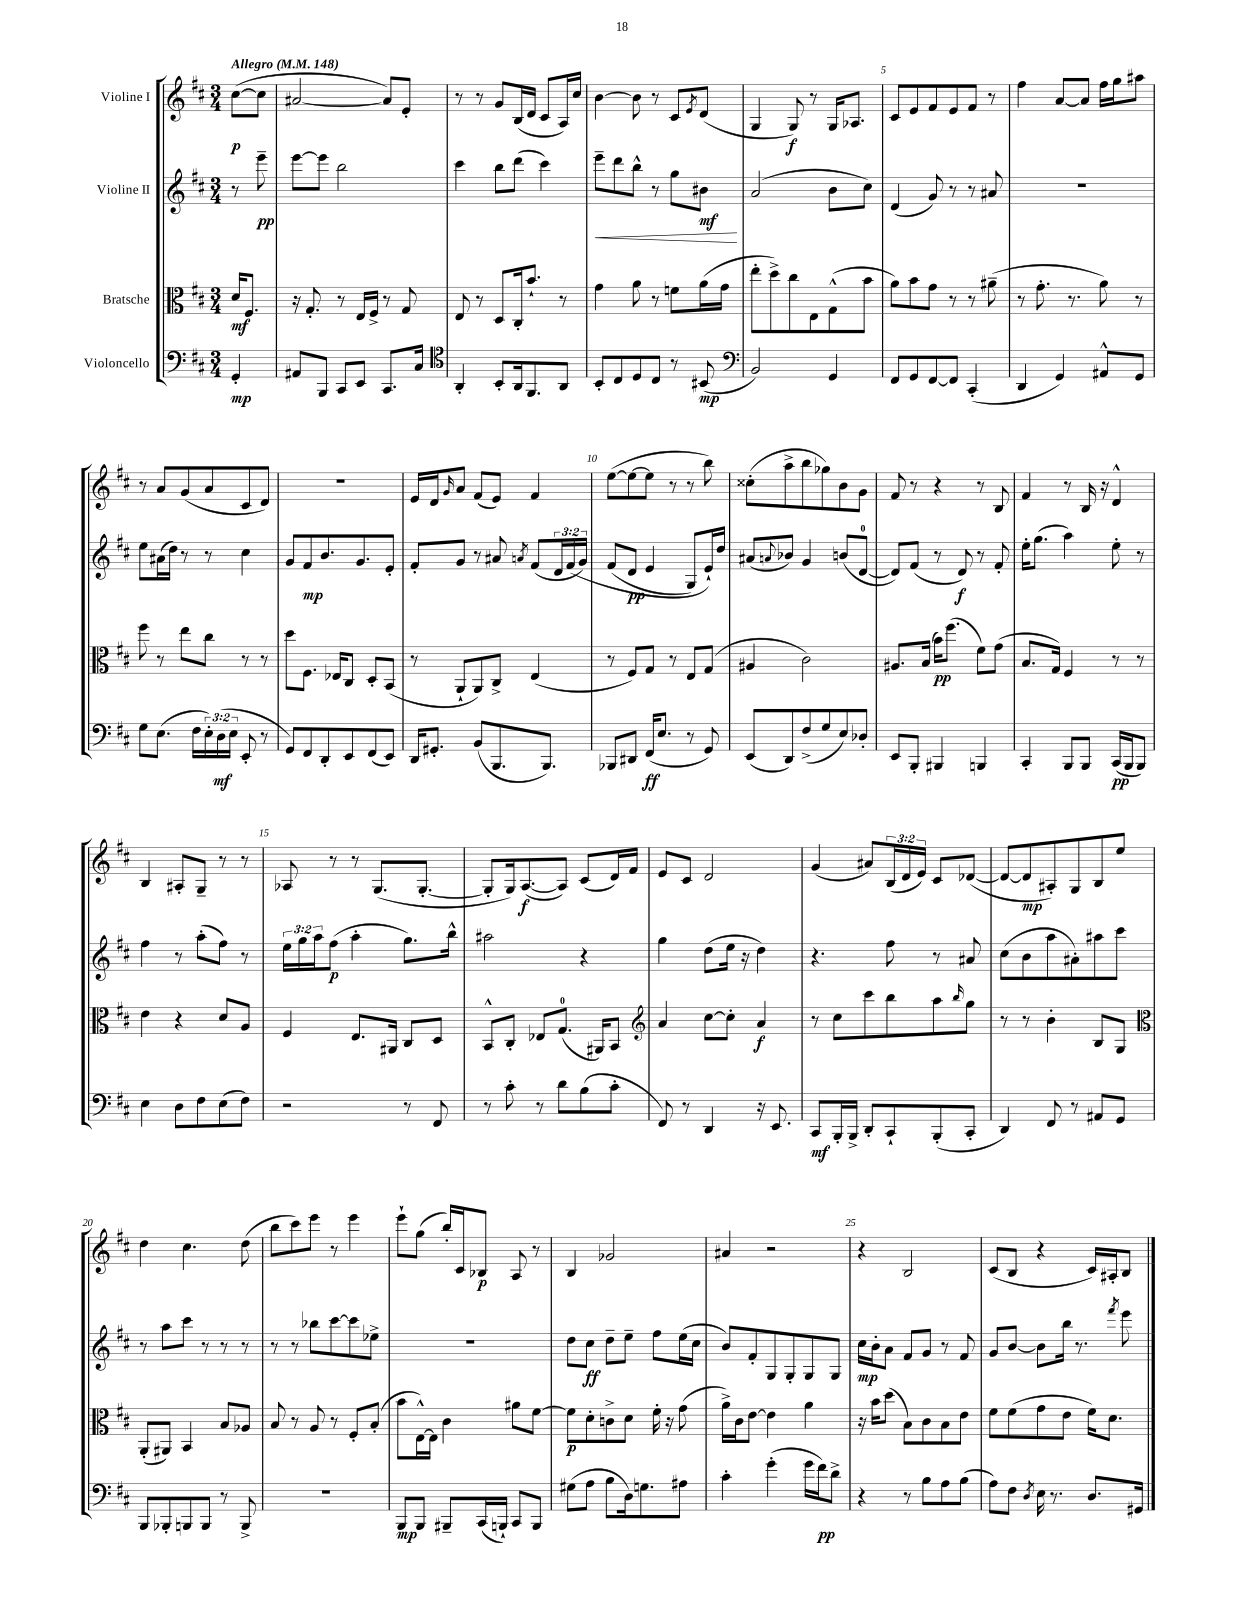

**kern	**dynam	**kern	**dynam	**kern	**dynam	**kern	**dynam
*part4	*part4	*part3	*part3	*part2	*part2	*part1	*part1
*staff4	*staff4	*staff3	*staff3	*staff2	*staff2	*staff1	*staff1
*I"Violoncello	*	*I"Bratsche	*	*I"Violine II	*	*I"Violine I	*
*clefF4	*	*clefC3	*	*clefG2	*	*clefG2	*
*k[f#c#]	*	*k[f#c#]	*	*k[f#c#]	*	*k[f#c#]	*
*M3/4	*	*M3/4	*	*M3/4	*	*M3/4	*
*MM148	*	*MM148	*	*MM148	*	*MM148	*
=	=	=	=	=	=	=	=
!	!	!	!	!	!	!LO:TX:a:B:t=Allegro	!
4GG'/	mp	16d/KL	mf	8r	.	([8cc#\L	p
.	.	8.F#/J	.	.	.	.	.
.	.	.	.	8eee~\	pp	8cc#\J]	.
=1	=1	=1	=1	=1	=1	=1	=1
8AA#X/L	.	16r	.	[8eee\L	.	[2a#X/	.
.	.	8.G'/	.	.	.	.	.
8BBB/J	.	.	.	8eee\J]	.	.	.
8CC#/L	.	8r	.	2bb\	.	.	.
8EE/J	.	16E/LL	.	.	.	.	.
.	.	16F#^/JJ	.	.	.	.	.
8.CC#/L	.	8r	.	.	.	8a#/L])	.
.	.	8G/	.	.	.	8e'/J	.
16C#/Jk	.	.	.	.	.	.	.
=2	=2	=2	=2	=2	=2	=2	=2
*clefC4	*	*	*	*	*	*	*
4AA'/	.	8E/	.	4ccc#\	.	8r	.
.	.	8r	.	.	.	8r	.
8BB'/L	.	8D/L	.	8bb\L	.	8g/L	.
16AA/k	.	16C#'/k	.	(8ddd\J	.	(16B/L	.
8.FF#/	.	8.b`/J	.	.	.	16d/JJ	.
.	.	.	.	4ccc#\)	.	8c#/L	.
8AA/J	.	8r	.	.	.	16A/L)	.
.	.	.	.	.	.	16cc#/JJ	.
=3	=3	=3	=3	=3	=3	=3	=3
!	!	!	!	!	!LO:HP:b	!	!
8BB'/L	.	4g\	.	8eee~\L	<	[4b\	.
8C#/	.	.	.	8ddd\	.	.	.
8D/	.	8a\	.	8bb^^\J	.	8b\]	.
8C#/J	.	8r	.	8r	.	8r	.
8r	.	8fn\L	.	8gg\L	.	8c#/L	.
.	.	.	.	.	.	8qe/	.
(8BB#X/	mp	(16a\L	.	8b#X\J	mf	(8d/J	.
.	.	16g\JJ	.	.	.	.	.
.	.	.	.	.	[	.	.
=4	=4	=4	=4	=4	=4	=4	=4
*clefF4	*	*	*	*	*	*	*
2BB/)	.	8ee'\L	.	(2a/	.	4G/	.
.	.	8dd^\)	.	.	.	.	.
.	.	8cc#\	.	.	.	8G/)	f
.	.	8E\	.	.	.	8r	.
4GG/	.	(8G^^\	.	8b\L	.	16G/KL	.
.	.	.	.	.	.	8.A-X/J	.
.	.	8b\J	.	8cc#\J)	.	.	.
=5	=5	=5	=5	=5	=5	=5	=5
8FF#/L	.	8a\L)	.	(4d/	.	8c#/L	.
8GG/	.	8b\	.	.	.	8e/	.
[8FF#/	.	8g\J	.	8g/)	.	8f#/	.
8FF#/J]	.	8r	.	8r	.	8e/	.
(4CC#'/	.	8r	.	8r	.	8f#/J	.
.	.	(8a#X~\	.	8a#X/	.	8r	.
=6	=6	=6	=6	=6	=6	=6	=6
4DD/	.	8r	.	2.r	.	4ff#\	.
.	.	8.g'\	.	.	.	.	.
4GG/)	.	.	.	.	.	[8a/L	.
.	.	8.r	.	.	.	.	.
.	.	.	.	.	.	8a/J]	.
8AA#X^^/L	.	8a\)	.	.	.	16ff#\LL	.
.	.	.	.	.	.	16gg\J	.
8GG/J	.	8r	.	.	.	8aa#X\J	.
!!LO:LB:g=z
=7	=7	=7	=7	=7	=7	=7	=7
8G\L	.	8ff#\	.	8ee\L	.	8r	.
(8.E\J	.	8r	.	(16a#X\L	.	8a/L	.
.	.	.	.	16dd\JJ)	.	.	.
.	.	8ee\L	.	8r	.	(8g/	.
16F#\LL	.	.	.	.	.	.	.
24E'\)	.	8cc#\J	.	8r	.	8a/	.
(24D\	mf	.	.	.	.	.	.
24E\JJ	.	.	.	.	.	.	.
8EE'/	.	8r	.	4cc#\	.	8c#/	.
8r	.	8r	.	.	.	8d/J)	.
=8	=8	=8	=8	=8	=8	=8	=8
8GG/L)	.	8dd\L	.	8g/L	.	2.r	.
8FF#/	.	8.F#\J	.	8f#/	mp	.	.
8DD'/	.	.	.	8.b/	.	.	.
.	.	16E-X/KL	.	.	.	.	.
8EE/	.	8C#/J	.	.	.	.	.
.	.	.	.	8.g/	.	.	.
(8FF#/	.	8D'/L	.	.	.	.	.
8EE/J)	.	(8BB/J	.	8e'/J	.	.	.
=9	=9	=9	=9	=9	=9	=9	=9
16DD/KL	.	8r	.	8f#'/L	.	16e/LL	.
8.GG#X'/J	.	.	.	.	.	16d/J	.
.	.	.	.	.	.	16qqg/	.
.	.	8AA`/L	.	8g/J	.	8a/J	.
(8BB/L	.	8AA/)	.	8r	.	(8f#/L	.
8.BBB/	.	8C#^/J	.	8a#X/	.	8e/J)	.
.	.	.	.	8qan/	.	.	.
.	.	(4E/	.	(8f#/L	.	4f#/	.
8.BBB/J)	.	.	.	.	.	.	.
.	.	.	.	24d/L	.	.	.
.	.	.	.	(24f#/	.	.	.
.	.	.	.	24g/JJ)	.	.	.
=10	=10	=10	=10	=10	=10	=10	=10
8BBB-X/L	.	8r	.	(8f#/L	.	([8ee\L	.
8DD#X/J	.	8F#/L)	.	8d/J	pp	8ee\_	.
(16FF#/KL	ff	8G/J	.	4e/	.	8ee\J]	.
8.E/J	.	.	.	.	.	.	.
.	.	8r	.	.	.	8r	.
8r	.	8E/L	.	8G/L)	.	8r	.
8GG/)	.	(8G/J	.	16e`/L)	.	8bb\)	.
.	.	.	.	16dd/JJ	.	.	.
=11	=11	=11	=11	=11	=11	=11	=11
(8EE/L	.	4A#X/	.	(8a#X/L	.	(8cc##X'\L	.
.	.	.	.	8qqan/	.	.	.
8DD/)	.	.	.	8b-X/J)	.	8aa^\	.
(8F#^/	.	2c#\)	.	4g/	.	8bb\	.
8G/	.	.	.	.	.	8gg-X\)	.
8E/)	.	.	.	(8bn/L	.	8b\	.
8D-X'/J	.	.	.	[8d/J	.	8g\J	.
=12	=12	=12	=12	=12	=12	=12	=12
8EE/L	.	8.A#X/L	.	8d/L])	.	8f#/	.
8BBB'/J	.	.	.	(8f#/J	.	8r	.
.	.	(16B/Jk	.	.	.	.	.
4BBB#X/	.	16b\KL)	pp	8r	.	4r	.
.	.	(8.ff#\J	.	.	.	.	.
.	.	.	.	8d/)	f	.	.
4BBBn/	.	8f#\L)	.	8r	.	8r	.
.	.	(8g\J	.	8f#'/	.	8B/	.
=13	=13	=13	=13	=13	=13	=13	=13
4CC#'/	.	8.B/L	.	16ee'\KL	.	4f#/	.
.	.	.	.	(8.gg\J	.	.	.
.	.	16G/Jk)	.	.	.	.	.
8BBB/L	.	4F#/	.	4aa\)	.	8r	.
8BBB/J	.	.	.	.	.	16B/	.
.	.	.	.	.	.	16r	.
(16CC#/LL	pp	8r	.	8ee'\	.	4d^^/	.
16BBB/J	.	.	.	.	.	.	.
8BBB/J)	.	8r	.	8r	.	.	.
!!LO:LB:g=z
=14	=14	=14	=14	=14	=14	=14	=14
4E\	.	4e\	.	4ff#\	.	4B/	.
8D\L	.	4r	.	8r	.	8A#X'/L	.
8F#\	.	.	.	(8aa'\L	.	8G~/J	.
(8E\	.	8d/L	.	8ff#\J)	.	8r	.
8F#\J)	.	8A/J	.	8r	.	8r	.
=15	=15	=15	=15	=15	=15	=15	=15
2r	.	4F#/	.	24ee\LL	.	8A-X/	.
.	.	.	.	24gg\	.	.	.
.	.	.	.	24aa\J	.	.	.
.	.	.	.	(8ff#\J	p	8r	.
.	.	8.E/L	.	4aa'\	.	8r	.
.	.	.	.	.	.	(8.G/L	.
.	.	16AA#X/Jk	.	.	.	.	.
8r	.	8C#/L	.	8.gg\L)	.	.	.
.	.	.	.	.	.	[8.G'/J	.
8FF#/	.	8D/J	.	.	.	.	.
.	.	.	.	16bb^^\Jk	.	.	.
=16	=16	=16	=16	=16	=16	=16	=16
8r	.	8BB^^/L	.	2aa#X\	.	8G'/L]	.
8c#'\	.	8C#'/J	.	.	.	16G/k)	.
.	.	.	.	.	.	([8.A/	f
8r	.	8E-X/L	.	.	.	.	.
8d\L	.	(8.G/J	.	.	.	8A/J])	.
(8B\	.	.	.	4r	.	(8c#/L	.
.	.	16AA#X/KL)	.	.	.	.	.
8c#'\J	.	8BB/J	.	.	.	16d/L)	.
.	.	.	.	.	.	16f#/JJ	.
=17	=17	=17	=17	=17	=17	=17	=17
*	*	*clefG2	*	*	*	*	*
8FF#/)	.	4a/	.	4gg\	.	8e/L	.
8r	.	.	.	.	.	8c#/J	.
4DD/	.	[8cc#\L	.	(8dd\L	.	2d/	.
.	.	8cc#'\J]	.	16ee\Jk	.	.	.
.	.	.	.	16r	.	.	.
16r	.	4a/	f	4dd\)	.	.	.
8.EE/	.	.	.	.	.	.	.
=18	=18	=18	=18	=18	=18	=18	=18
8CC#/L	mf	8r	.	4.r	.	(4g/	.
16BBB'/L	.	8cc#\L	.	.	.	.	.
16BBB^/JJ	.	.	.	.	.	.	.
8DD'/L	.	8ccc#\	.	.	.	8a#X/L)	.
8CC#`/	.	8bb\	.	8ff#\	.	(24B/L	.
.	.	.	.	.	.	24d/	.
.	.	.	.	.	.	24e/JJ)	.
(8BBB'/	.	8aa\	.	8r	.	8c#/L	.
.	.	16qqbb/	.	.	.	.	.
8CC#'/J	.	8gg\J	.	8a#X/	.	([8d-X/J	.
=19	=19	=19	=19	=19	=19	=19	=19
4DD/)	.	8r	.	(8cc#\L	.	8d-/L_	.
.	.	8r	.	8b\	.	8d-/]	mp
8FF#/	.	4b'\	.	8aa\	.	8A#X'/)	.
8r	.	.	.	8a#X'\)	.	8G/	.
8AA#X/L	.	8B/L	.	8aa#X\	.	8B/	.
8GG/J	.	8G/J	.	8ccc#\J	.	8ee/J	.
!!LO:LB:g=z
=20	=20	=20	=20	=20	=20	=20	=20
*	*	*clefC3	*	*	*	*	*
8BBB/L	.	(8AA'/L	.	8r	.	4dd\	.
8BBB-X'/	.	8AA#X/J)	.	8aa\L	.	.	.
8BBBn/	.	4BB/	.	8ccc#\J	.	4.cc#\	.
8BBB/J	.	.	.	8r	.	.	.
8r	.	8B/L	.	8r	.	.	.
8BBB^/	.	8A-X/J	.	8r	.	(8dd\	.
=21	=21	=21	=21	=21	=21	=21	=21
2.r	.	8B/	.	8r	.	8bb\L	.
.	.	8r	.	8r	.	8ccc#\)	.
.	.	8A/	.	8bb-X\L	.	8eee\J	.
.	.	8r	.	[8ccc#\	.	8r	.
.	.	8F#'/L	.	8ccc#\]	.	4eee\	.
.	.	(8B'/J	.	8ee-X^\J	.	.	.
=22	=22	=22	=22	=22	=22	=22	=22
8BBB/L	mp	8b\L	.	2.r	.	8eee`\L	.
8BBB/J	.	[16E^^\L)	.	.	.	(8gg\J	.
.	.	16E\JJ]	.	.	.	.	.
8BBB#X~/L	.	4c#\	.	.	.	16bb'/LL)	.
.	.	.	.	.	.	16c#/J	.
(16CC#/L	.	.	.	.	.	8B-X/J	p
16BBBn`/JJ)	.	.	.	.	.	.	.
8CC#/L	.	8a#X\L	.	.	.	8A/	.
8BBB/J	.	[8f#\J	.	.	.	8r	.
=23	=23	=23	=23	=23	=23	=23	=23
(8G#X\L	.	8f#\L]	p	8dd\L	.	4B/	.
8A\J	.	8d'\	.	8cc#\J	ff	.	.
8B\L	.	8cn^\	.	8dd~\L	.	2g-X/	.
16D\k)	.	8d\J	.	8ee~\J	.	.	.
8.Gn\	.	.	.	.	.	.	.
.	.	16f#'\	.	8ff#\L	.	.	.
.	.	16r	.	.	.	.	.
8A#X\J	.	(8g\	.	(16ee\L	.	.	.
.	.	.	.	16cc#\JJ	.	.	.
=24	=24	=24	=24	=24	=24	=24	=24
4c#'\	.	16a^\LL)	.	8b/L)	.	4a#X/	.
.	.	16c#\J	.	.	.	.	.
.	.	[8e\J	.	8f#'/	.	.	.
(4g'\	.	4e\]	.	8G/	.	2r	.
.	.	.	.	8G'/	.	.	.
16g\LL	.	4a\	.	8G/	.	.	.
16f#\J)	pp	.	.	.	.	.	.
8d^\J	.	.	.	8G/J	.	.	.
=25	=25	=25	=25	=25	=25	=25	=25
4r	.	16r	.	16cc#\LL	mp	4r	.
.	.	16b\KL	.	16b'\J	.	.	.
.	.	(8dd\J	.	8a\J	.	.	.
8r	.	8B\L)	.	8f#/L	.	2B/	.
8B\L	.	8c#\	.	8g/J	.	.	.
8A\	.	8B\	.	8r	.	.	.
(8B\J	.	8e\J	.	8f#/	.	.	.
=26	=26	=26	=26	=26	=26	=26	=26
8A\L)	.	8f#\L	.	8g/L	.	(8c#/L	.
8F#\J	.	(8f#\	.	[8b/J	.	8B/J	.
8qD/	.	.	.	.	.	.	.
16E\	.	8g\	.	8b\L]	.	4r	.
8.r	.	.	.	.	.	.	.
.	.	8e\J	.	16bb\Jk	.	.	.
.	.	.	.	8.r	.	.	.
8.D/L	.	16f#\KL)	.	.	.	16c#/LL)	.
.	.	8.d\J	.	.	.	16A#X'/J	.
.	.	.	.	8qfff#/	.	.	.
.	.	.	.	8eee\	.	8B/J	.
16GG#X/Jk	.	.	.	.	.	.	.
==	==	==	==	==	==	==	==
*-	*-	*-	*-	*-	*-	*-	*-
